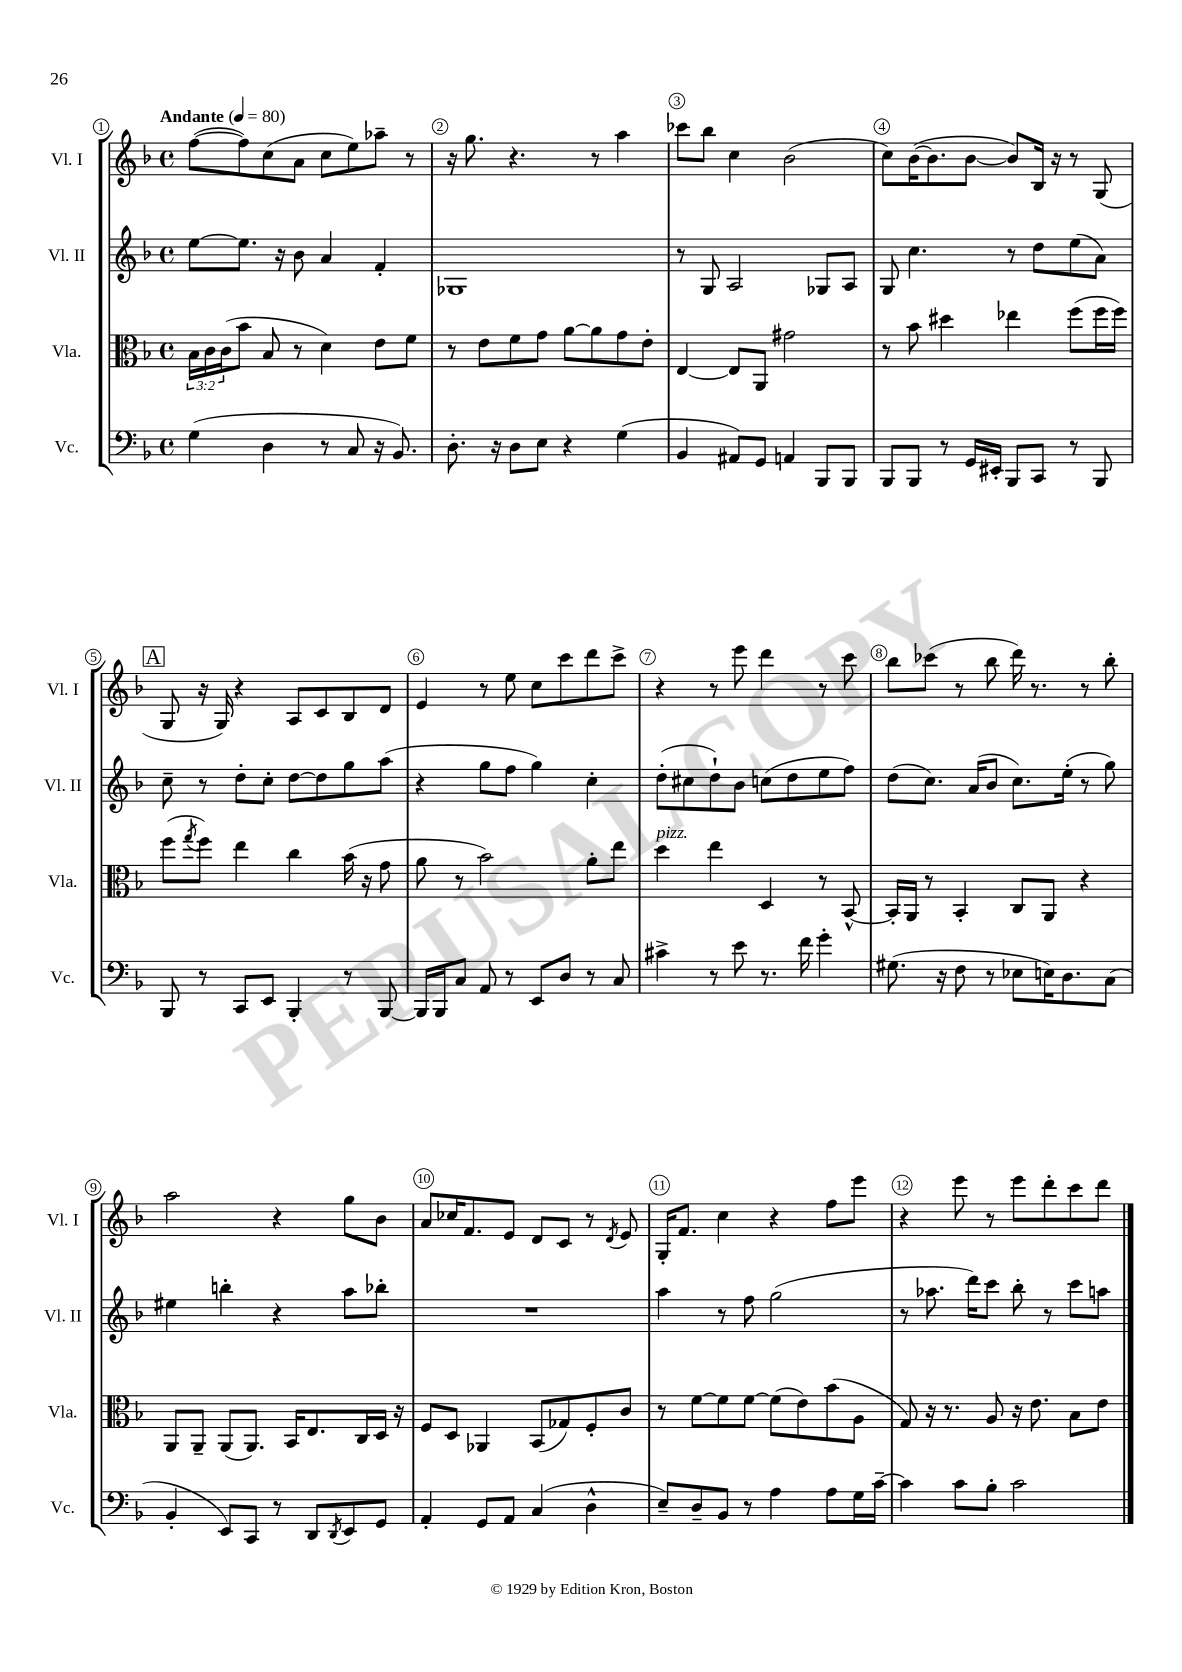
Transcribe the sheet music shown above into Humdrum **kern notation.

**kern	**kern	**kern	**kern
*part4	*part3	*part2	*part1
*staff4	*staff3	*staff2	*staff1
*I"Vc.	*I"Vla.	*I"Vl. II	*I"Vl. I
*I'Vc.	*I'Vla.	*I'Vl. II	*I'Vl. I
*clefF4	*clefC3	*clefG2	*clefG2
*k[b-]	*k[b-]	*k[b-]	*k[b-]
*M4/4	*M4/4	*M4/4	*M4/4
*met(c)	*met(c)	*met(c)	*met(c)
*MM80	*MM80	*MM80	*MM80
=1	=1	=1	=1
!	!	!	!LO:TX:a:B:t=Andante
(4G\	24B-\LL	[8ee\L	([8ff\L
.	24c\	.	.
.	(24c\J	.	.
.	8b-\J	8.ee\J]	8ff\])
4D\	8B-/	.	(8cc\
.	.	16r	.
.	8r	8b-\	8a\J
8r	4d\)	4a/	8cc\L
8C/	.	.	8ee\)
16r	8e\L	4f'/	8aa-X~\J
8.BB-/)	.	.	.
.	8f\J	.	8r
=2	=2	=2	=2
8.D'\	8r	1G-X	16r
.	.	.	8.gg\
.	8e\L	.	.
16r	.	.	.
8D\L	8f\	.	4.r
8E\J	8g\J	.	.
4r	[8a\L	.	.
.	8a\]	.	8r
(4G\	8g\	.	4aa\
.	8e'\J	.	.
=3	=3	=3	=3
4BB-/	[4E/	8r	8ccc-X\L
.	.	8G/	8bb-\J
8AA#X/L)	8E/L]	2A/	4cc\
8GG/J	8AA/J	.	.
4AAn/	2g#X\	.	(2b-\
8BBB-/L	.	8G-X/L	.
8BBB-/J	.	8A/J	.
=4	=4	=4	=4
8BBB-/L	8r	8G/	8cc\L)
8BBB-/J	8b-\	4.cc\	([16b-\K
.	.	.	8.b-\]
8r	4dd#X\	.	.
16GG/LL	.	.	[8b-\J
16EE#X'/JJ	.	.	.
8BBB-/L	4ee-X\	8r	8b-/L])
8CC/J	.	8dd\L	16B-/Jk
.	.	.	16r
8r	(8ff\L	(8ee\	8r
8BBB-/	16ff\L	8a\J)	(8G/
.	16ff\JJ)	.	.
!!LO:LB:g=z
!!LO:REH:place=s1:t=A
=5	=5	=5	=5
8BBB-/	(8ff\L	8cc~\	8G/
.	8qgg/	.	.
8r	8ff\J)	8r	16r
.	.	.	16G/)
8CC/L	4ee\	8dd'\L	4r
8EE/J	.	8cc'\J	.
4BBB-'/	4cc\	[8dd\L	8A/L
.	.	8dd\]	8c/
8r	(16b-\	8gg\	8B-/
.	16r	.	.
[8BBB-/	8g\	(8aa\J	8d/J
=6	=6	=6	=6
16BBB-/LL]	8a\	4r	4e/
16BBB-/J	.	.	.
8C/J	8r	.	.
8AA/	2b-\)	8gg\L	8r
8r	.	8ff\J	8ee\
8EE/L	.	4gg\)	8cc\L
8D/J	.	.	8ccc\
8r	8a'\L	4cc'\	8ddd\
8C/	8ee\J	.	8ccc^\J
=7	=7	=7	=7
!	!LO:TX:a:i:t=pizz.	!	!
4c#X^\	4dd\	(8dd'\L	4r
.	.	8cc#X\	.
8r	4ee\	8dd`\)	8r
8e\	.	8b-\J	8eee\
8.r	4D/	(8ccn\L	4ddd\
.	.	8dd\	.
16f\	.	.	.
4g'\	8r	8ee\	8r
.	[8BB-^^/	8ff\J)	8ccc\
=8	=8	=8	=8
(8.G#X\	16BB-'/LL]	(8dd\L	8bb-\L
.	16AA/JJ	.	.
.	8r	8.cc\J)	(8ccc-X\J
16r	.	.	.
8F\	4BB-'/	.	8r
.	.	(16a/KL	.
8r	.	8b-/J	8bb-\
8E-X\L	8C/L	8.cc\L)	16ddd\)
.	.	.	8.r
16En\K)	8AA/J	.	.
8.D\	.	(16ee'\Jk	.
.	4r	8r	8r
(8C\J	.	8gg\)	8bb-'\
!!LO:LB:g=z
=9	=9	=9	=9
4BB-'/	8AA/L	4ee#X\	2aa\
.	8AA~/J	.	.
8EE/L)	(8AA/L	4bbn'\	.
8CC/J	8.AA/J)	.	.
8r	.	4r	4r
.	16BB-/KL	.	.
8DD/L	8.E/	.	.
8qDD/	.	.	.
8EE/	.	8aa\L	8gg\L
.	16C/L	.	.
8GG/J	16D/JJ	8bb-X'\J	8b-\J
.	16r	.	.
=10	=10	=10	=10
4AA'/	8F/L	1r	8a/L
.	8D/J	.	16cc-X/K
.	.	.	8.f/
8GG/L	4AA-X/	.	.
8AA/J	.	.	8e/J
(4C/	(8BB-/L	.	8d/L
.	8G-X/)	.	8c/J
4D^^\	8F'/	.	8r
.	.	.	8qd/
.	8c/J	.	8e/
=11	=11	=11	=11
8E~/L)	8r	4aa\	16G'/KL
.	.	.	8.f/J
8D~/	[8f\L	.	.
8BB-/J	8f\]	8r	4cc\
8r	[8f\J	8ff\	.
4A\	(8f\L]	(2gg\	4r
.	8e\)	.	.
8A\L	(8b-\	.	8ff\L
16G\L	8A\J	.	8eee\J
[16c~\JJ	.	.	.
=12	=12	=12	=12
4c\]	8G/)	8r	4r
.	16r	8.aa-X\	.
.	8.r	.	.
8c\L	.	.	8eee\
.	.	16ddd\KL)	.
8B-'\J	8A/	8ccc\J	8r
2c\	16r	8bb-'\	8eee\L
.	8.e\	.	.
.	.	8r	8ddd'\
.	8B-\L	8ccc\L	8ccc\
.	8e\J	8aan\J	8ddd\J
==	==	==	==
*-	*-	*-	*-
